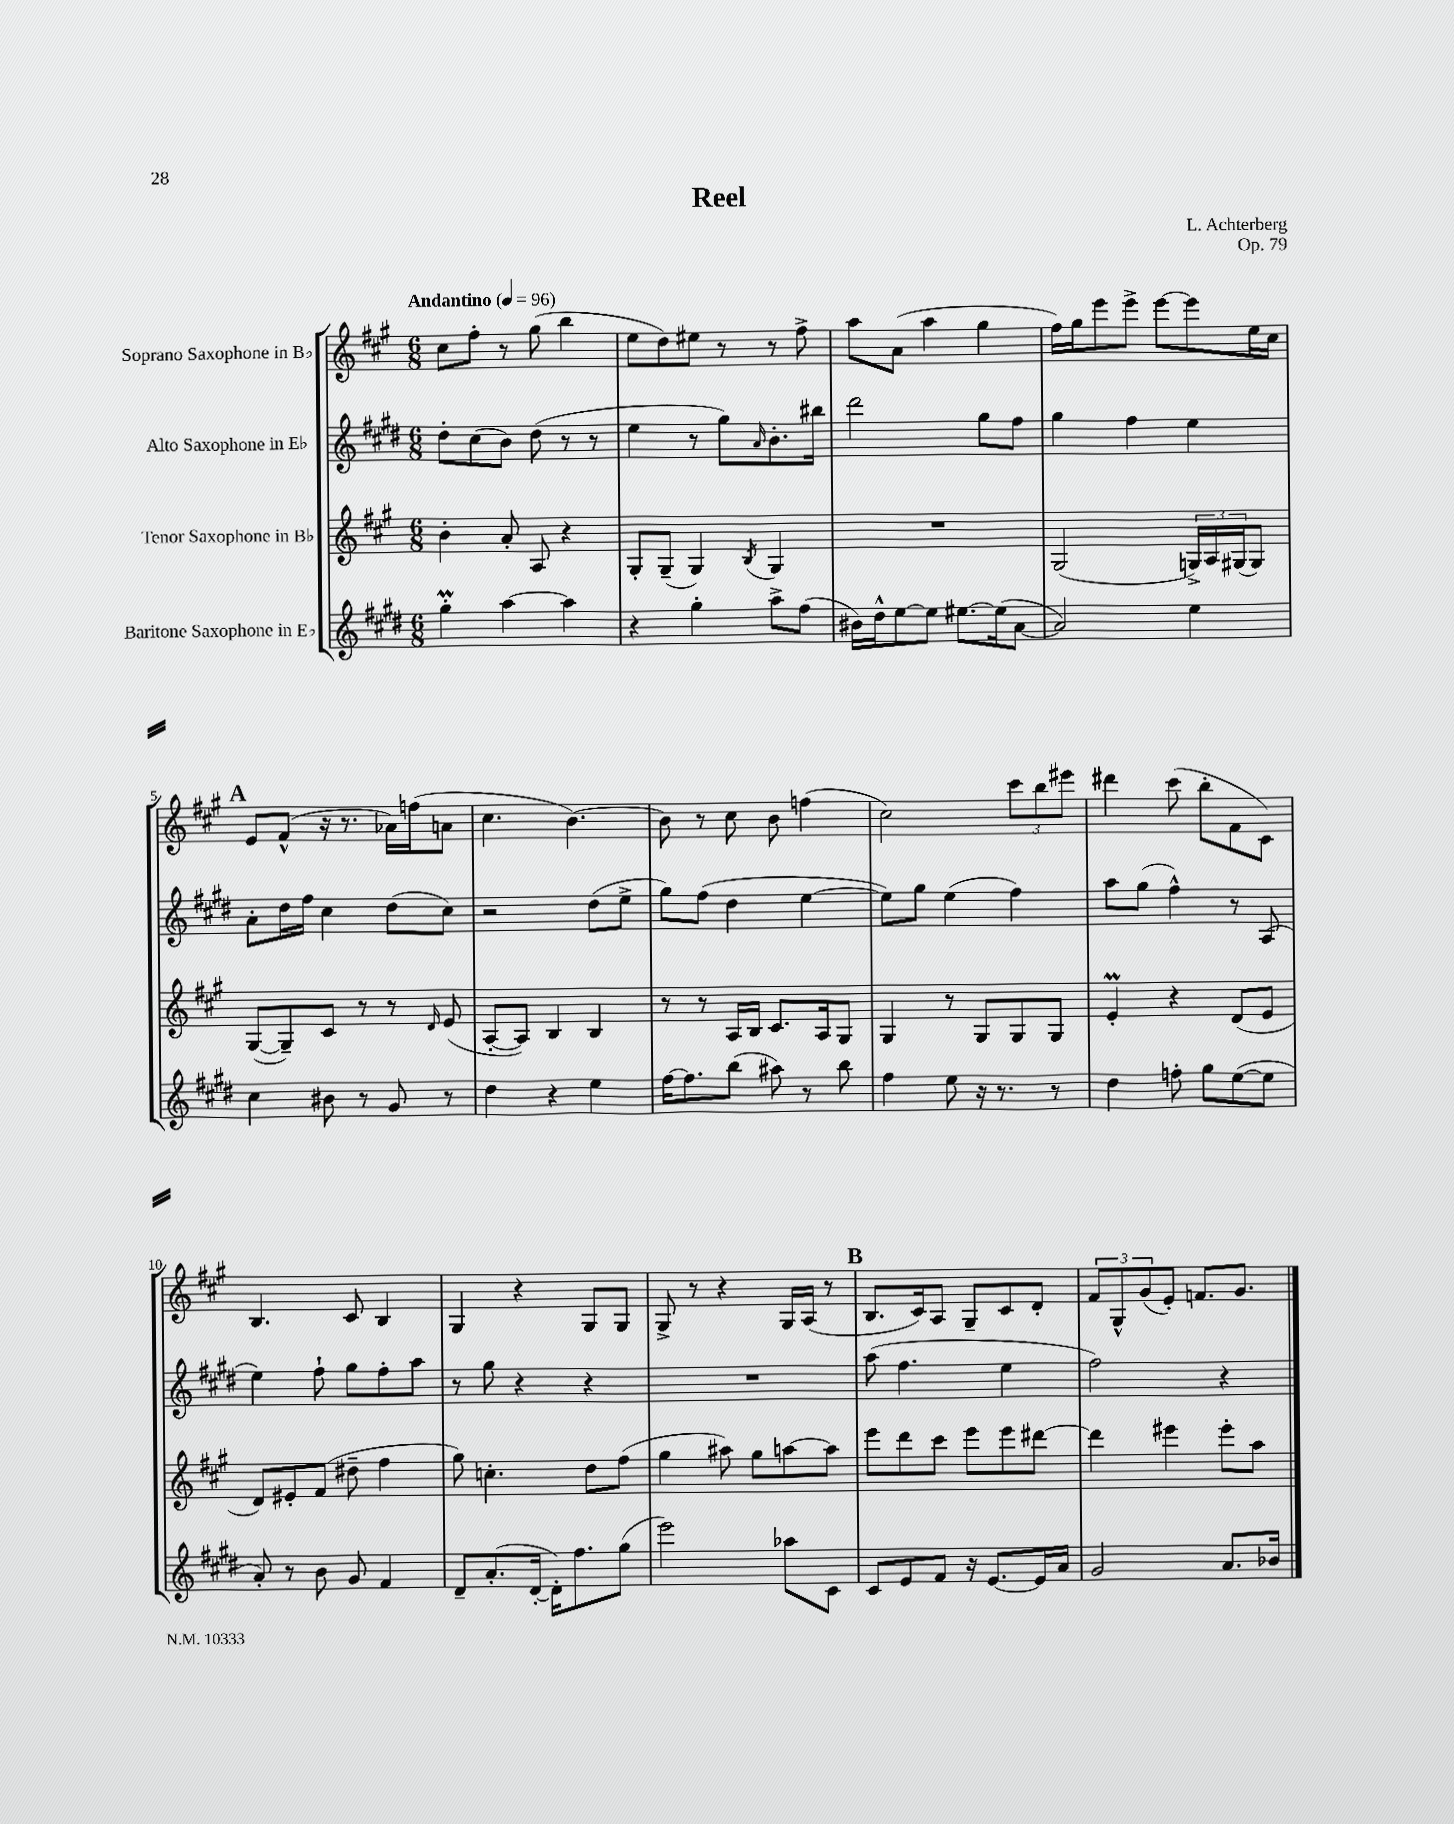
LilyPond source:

\header { title = "Reel" composer = "L. Achterberg" opus = "Op. 79" }
<<
\new StaffGroup <<
\new Staff = "s0" \with { instrumentName = "Soprano Saxophone in Bb" } {
    \clef treble \key a \major \numericTimeSignature \time 6/8 \tempo "Andantino" 4 = 96
    cis''8 fis''8-. r8 gis''8( b''4 |
    e''8 d''8) eis''8 r8 r8 fis''8-> |
    a''8 a'8( a''4 gis''4 |
    fis''16) gis''16 e'''8 e'''8-> e'''8~ e'''8 e''16 cis''16 |
    \mark \markup { \bold "A" } e'8 fis'8-^( r16 r8. aes'16) f''16( a'8 |
    cis''4. b'4.~) |
    b'8 r8 cis''8 b'8 f''4( |
    cis''2) \tuplet 3/2 { cis'''8 b''8 eis'''8 } |
    dis'''4 cis'''8( b''8-. fis'8 cis'8) |
    b4. cis'8 b4 |
    gis4 r4 gis8 gis8 |
    gis8-> r8 r4 gis16 a16( r8 |
    \mark \markup { \bold "B" } b8. cis'16) a8 gis8-- cis'8 d'8-. |
    \tuplet 3/2 { fis'8 gis8-^ gis'8( } e'8-.) f'8. gis'8. \bar "|." |
}
\new Staff = "s1" \with { instrumentName = "Alto Saxophone in Eb" } {
    \clef treble \key e \major \numericTimeSignature \time 6/8
    dis''8-. cis''8( b'8) dis''8( r8 r8 |
    e''4 r8 gis''8) \grace { a'16 } b'8.-. bis''16 |
    dis'''2 gis''8 fis''8 |
    gis''4 fis''4 e''4 |
    \mark \markup { \bold "A" } a'8-. dis''16 fis''16 cis''4 dis''8( cis''8) |
    r2 dis''8( e''8-> |
    gis''8) fis''8( dis''4 e''4~ |
    e''8) gis''8 e''4( fis''4) |
    a''8 gis''8( fis''4-^) r8 a8( |
    e''4) fis''8-! gis''8 fis''8-. a''8 |
    r8 gis''8 r4 r4 |
    R2. |
    \mark \markup { \bold "B" } a''8( fis''4. e''4 |
    fis''2) r4 \bar "|." |
}
\new Staff = "s2" \with { instrumentName = "Tenor Saxophone in Bb" } {
    \clef treble \key a \major \numericTimeSignature \time 6/8
    b'4-. a'8-. a8 r4 |
    gis8-. gis8--( gis4) \acciaccatura { b8 } gis4 |
    R2. |
    gis2( \tuplet 3/2 { g16->) a16 gis16( } gis8) |
    \mark \markup { \bold "A" } gis8~( gis8--) cis'8 r8 r8 \grace { d'16 } e'8( |
    a8~-. a8) b4 b4 |
    r8 r8 a16 b16 cis'8. a16 gis8 |
    gis4 r8 gis8 gis8 gis8 |
    e'4-.\prall r4 d'8( e'8 |
    d'8) eis'8-. fis'8( dis''8-- fis''4 |
    gis''8) c''4.-. d''8 fis''8( |
    gis''4 ais''8) gis''8 a''8~ a''8 |
    \mark \markup { \bold "B" } e'''8 d'''8 cis'''8 e'''8 e'''8 dis'''8~ |
    dis'''4 eis'''4 eis'''8-. a''8 \bar "|." |
}
\new Staff = "s3" \with { instrumentName = "Baritone Saxophone in Eb" } {
    \clef treble \key e \major \numericTimeSignature \time 6/8
    gis''4-.\prall a''4~ a''4 |
    r4 gis''4-. a''8-> fis''8( |
    bis'16) dis''16-^ e''8~ e''8 eis''8.~ eis''16( a'8~ |
    a'2) e''4 |
    \mark \markup { \bold "A" } cis''4 bis'8 r8 gis'8 r8 |
    dis''4 r4 e''4 |
    fis''16~ fis''8. b''8( ais''8) r8 b''8 |
    fis''4 e''8 r16 r8. r8 |
    dis''4 f''8-. gis''8 e''8~( e''8 |
    a'8-.) r8 b'8 gis'8 fis'4 |
    dis'8-- a'8.-.( dis'16~-. dis'16-.) fis''8. gis''8( |
    e'''2) aes''8 cis'8 |
    \mark \markup { \bold "B" } cis'8 e'8 fis'8 r16 e'8.~ e'16 a'16 |
    gis'2 a'8. bes'16 \bar "|." |
}
>>
>>
